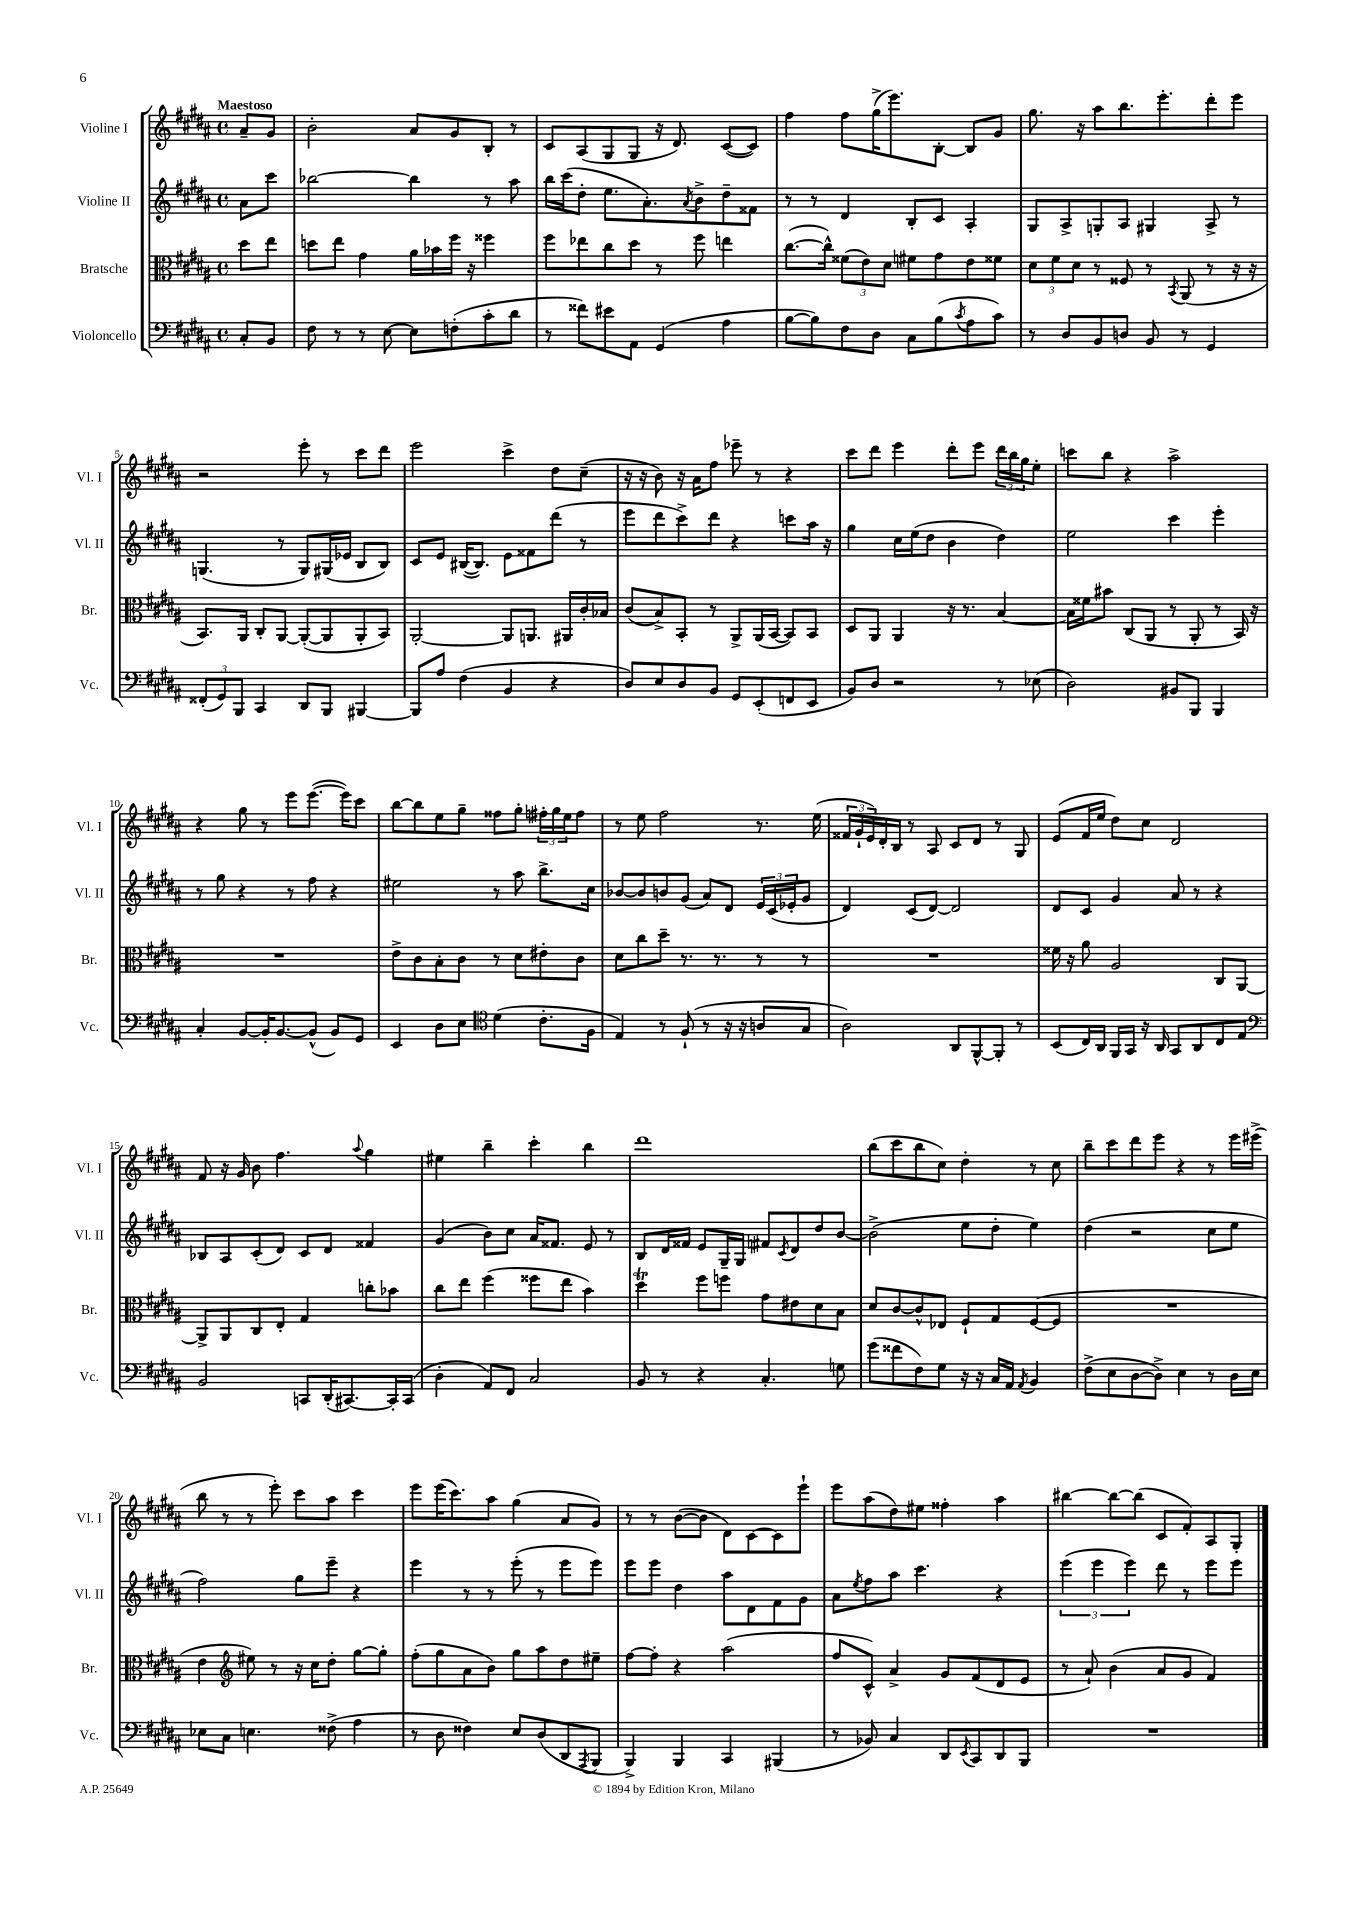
<<
\new StaffGroup <<
\new Staff = "s0" \with { instrumentName = "Violine I" shortInstrumentName = "Vl. I" } {
    \clef treble \key b \major \defaultTimeSignature \time 4/4 \partial 4 \tempo "Maestoso"
    ais'8-- gis'8 |
    b'2-. ais'8 gis'8 b8-. r8 |
    cis'8 ais8( gis8 gis8 r16 dis'8.) cis'8~( cis'8) |
    fis''4 fis''8 gis''16->( e'''8.) b8~-. b8 gis'8 |
    gis''8. r16 ais''8 b''8. e'''8.-. dis'''8-. e'''8 |
    r2 e'''8-. r8 cis'''8 dis'''8 |
    e'''2 cis'''4-> dis''8 cis''8--( |
    r16 r16 b'8) r16 ais'16 fis''8 ees'''8-- r8 r4 |
    cis'''8 dis'''8 e'''4 dis'''8-. e'''8 \tuplet 3/2 { dis'''16 b''16 gis''16 } e''8-. |
    c'''8 b''8 r4 ais''2-> |
    r4 gis''8 r8 e'''8 e'''8.~( e'''16) cis'''8 |
    b''8~ b''8 e''8 gis''8-- fisis''8 gis''8-. \tuplet 3/2 { fis''16-. gis''16 e''16 } fis''8 |
    r8 e''8 fis''2 r8. e''16( |
    \tuplet 3/2 { fisis'16 gis'16-! e'16) } dis'16-. b16 r8 ais8 cis'8 dis'8 r8 gis8 |
    e'8( fis'16 e''16 dis''8) cis''8 dis'2 |
    fis'8 r16 gis'16 b'8 fis''4. \appoggiatura { ais''8 } gis''4 |
    eis''4 b''4-- cis'''4-. b''4 |
    dis'''1 |
    b''8( cis'''8 b''8 cis''8) dis''4-. r8 cis''8 |
    b''8-- cis'''8 dis'''8 e'''8 r4 r8 e'''16 eis'''16->( |
    b''8 r8 r8 e'''8-.) cis'''8 ais''8 cis'''4 |
    e'''8 e'''16( cis'''8.) ais''8 gis''4( ais'8 gis'8) |
    r8 r8 b'8~( b'8 dis'8) cis'8~ cis'8 e'''8-! |
    e'''8 ais''8( dis''8) eis''8 fisis''4-. ais''4 |
    bis''4~ bis''8~ bis''8( cis'8 fis'8-.) ais8 gis8-. \bar "|." |
}
\new Staff = "s1" \with { instrumentName = "Violine II" shortInstrumentName = "Vl. II" } {
    \clef treble \key b \major \defaultTimeSignature \time 4/4 \partial 4
    ais'8 cis'''8 |
    bes''2~ bes''4 r8 ais''8 |
    b''16 cis'''16( dis''8-. e''8. ais'8.-.) \acciaccatura { ais'8 } b'8-> dis''8-- fisis'8 |
    r8 r8 dis'4 b8-. cis'8 ais4-. |
    gis8 ais8-> g8-. ais8 gis4 ais8-> r8 |
    g4.( r8 g8) gis16( ees'16 b8 b8) |
    cis'8 e'8 bis16~( bis8.) e'8 fisis'8 dis'''8( r8 |
    e'''8 dis'''8 cis'''8->) dis'''8 r4 c'''8 ais''16 r16 |
    gis''4 cis''16 e''16( dis''8 b'4 dis''4) |
    e''2 cis'''4 e'''4-. |
    r8 gis''8 r4 r8 fis''8 r4 |
    eis''2 r8 ais''8 b''8.-> cis''16 |
    bes'8~ bes'8 b'8 gis'8( ais'8) dis'8 \tuplet 3/2 { e'16 cis'16( ees'16-. } gis'8 |
    dis'4) cis'8( dis'8~) dis'2 |
    dis'8 cis'8 gis'4 ais'8 r8 r4 |
    bes8 ais8 cis'8-.( dis'8) cis'8 dis'8 fisis'4 |
    gis'4( b'8) cis''8 ais'16 fisis'8. e'8 r8 |
    b8 dis'16 fisis'16 e'8 gis16-- gis16 fis'8 \acciaccatura { cis'8 } dis'8 dis''8 b'8~ |
    b'2->( e''8 dis''8-. e''4) |
    dis''4( r2 cis''8 e''8 |
    fis''2) gis''8 e'''8-- r4 |
    e'''4 r8 r8 e'''8-.( r8 e'''8 e'''8) |
    e'''8 e'''8 dis''4 ais''8 dis'8 fis'8 gis'8 |
    ais'8 \acciaccatura { e''8 } fis''8 ais''8 cis'''4. r4 |
    \tuplet 3/2 { e'''4( e'''4 e'''4) } dis'''8 r8 e'''8 e'''8 \bar "|." |
}
\new Staff = "s2" \with { instrumentName = "Bratsche" shortInstrumentName = "Br." } {
    \clef alto \key b \major \defaultTimeSignature \time 4/4 \partial 4
    dis''8 e''8 |
    d''8 e''8 gis'4 ais'16 bes'16 fis''16 r16 fisis''4 |
    fis''8 ees''8 cis''8 dis''8 r8 fis''8 e''4 |
    cis''8.~( cis''16-^) \tuplet 3/2 { fisis'8( e'8) dis'8 } fis'8 gis'8 e'8 fisis'8 |
    \tuplet 3/2 { dis'8 fis'8 dis'8 } r8 fisis8 r8 \acciaccatura { b,8 } ais,8( r8 r16 r16 |
    b,8.) ais,16 cis8-. ais,8~ ais,8~-.( ais,8 ais,8-. b,8) |
    ais,2~-. ais,8 a,8. ais,16 cis'16-. bes16 |
    cis'8( b8->) b,8-. r8 ais,8-> ais,16( b,16~ b,8) b,8 |
    dis8 ais,8 ais,4 r16 r8. b4~ |
    b16 fisis'16 bis'8 cis8( ais,8 r8 ais,8-. r8 b,16) r16 |
    R1 |
    e'8-> cis'8 b8-. cis'8 r8 dis'8 eis'8-. cis'8 |
    dis'8 cis''8 dis''8-- r8. r8. r8 r8 |
    R1 |
    fisis'16 r16 ais'8 ais2 cis8 ais,8~ |
    ais,8-> ais,8 cis8 e8-. gis4 c''8-. bes'8 |
    cis''8 e''8 fis''4( fisis''8 e''8 b'4) |
    dis''4\trill fis''8 f''8 gis'8 eis'8 dis'8 b8 |
    dis'8 cis'8~ cis'8-^ ees8 fis8-! gis8 fis8~( fis8 |
    R1 |
    e'4 \clef treble eis''8) r8 r16 cis''16 dis''8-. gis''8~ gis''8-. |
    fis''8-.( gis''8 ais'8 b'8) gis''8 ais''8 dis''8 eis''8-- |
    fis''8~ fis''8-. r4 ais''2( |
    fis''8 cis'8-^) ais'4-> gis'8 fis'8( dis'8 e'8 |
    r8 ais'8-!) b'4( ais'8 gis'8 fis'4) \bar "|." |
}
\new Staff = "s3" \with { instrumentName = "Violoncello" shortInstrumentName = "Vc." } {
    \clef bass \key b \major \defaultTimeSignature \time 4/4 \partial 4
    cis8-. b,8 |
    fis8 r8 r8 e8~ e8 f8-.( cis'8-. dis'8 |
    r8 fisis'8) eis'8 ais,8 gis,4( ais4 |
    b8~ b8) fis8 dis8 cis8 b8( \acciaccatura { cis'8 } ais8 cis'8) |
    r8 dis8 b,8 d8 b,8 r8 gis,4 |
    \tuplet 3/2 { fisis,8-.( gis,8) b,,8 } cis,4 dis,8 b,,8 bis,,4~ |
    bis,,8 ais8 fis4( b,4 r4 |
    dis8) e8 dis8 b,8 gis,8 e,8-.( f,8 e,8 |
    b,8) dis8 r2 r8 ees8( |
    dis2) bis,8 b,,8 b,,4 |
    cis4-. b,8~ b,16-. b,8.~ b,8-^( b,8) gis,8 |
    e,4 dis8 e8 \clef tenor dis'4( cis'8.-. fis16 |
    e4) r8 fis8-!( r8 r16 r16 a8 gis8 |
    ais2) ais,8 fis,8~-^ fis,8-. r8 |
    b,8( cis16) ais,16 fis,16 gis,16 r16 ais,16 gis,8 ais,8 cis8 e8 |
    \clef bass b,2 c,8 dis,16-.( cis,8.~) cis,16-. cis,16( |
    dis4-. ais,8) fis,8 cis2 |
    b,8 r8 r4 cis4.-. g8 |
    gis'8( fisis'8 fis8) gis8 r16 r16 cis16 ais,16 \acciaccatura { ais,8 } b,4 |
    fis8->( e8 dis8~ dis8->) e4 r8 dis16 e16 |
    ees8 cis8 e4. fisis8->( ais4 |
    r8 dis8 fisis4) e8 dis8( dis,8 \acciaccatura { ais,,8 } b,,8 |
    b,,4->) b,,4 cis,4 bis,,4( |
    r8 bes,8) cis4 dis,8 \acciaccatura { e,8 } cis,8 dis,8 b,,8 |
    R1 \bar "|." |
}
>>
>>
